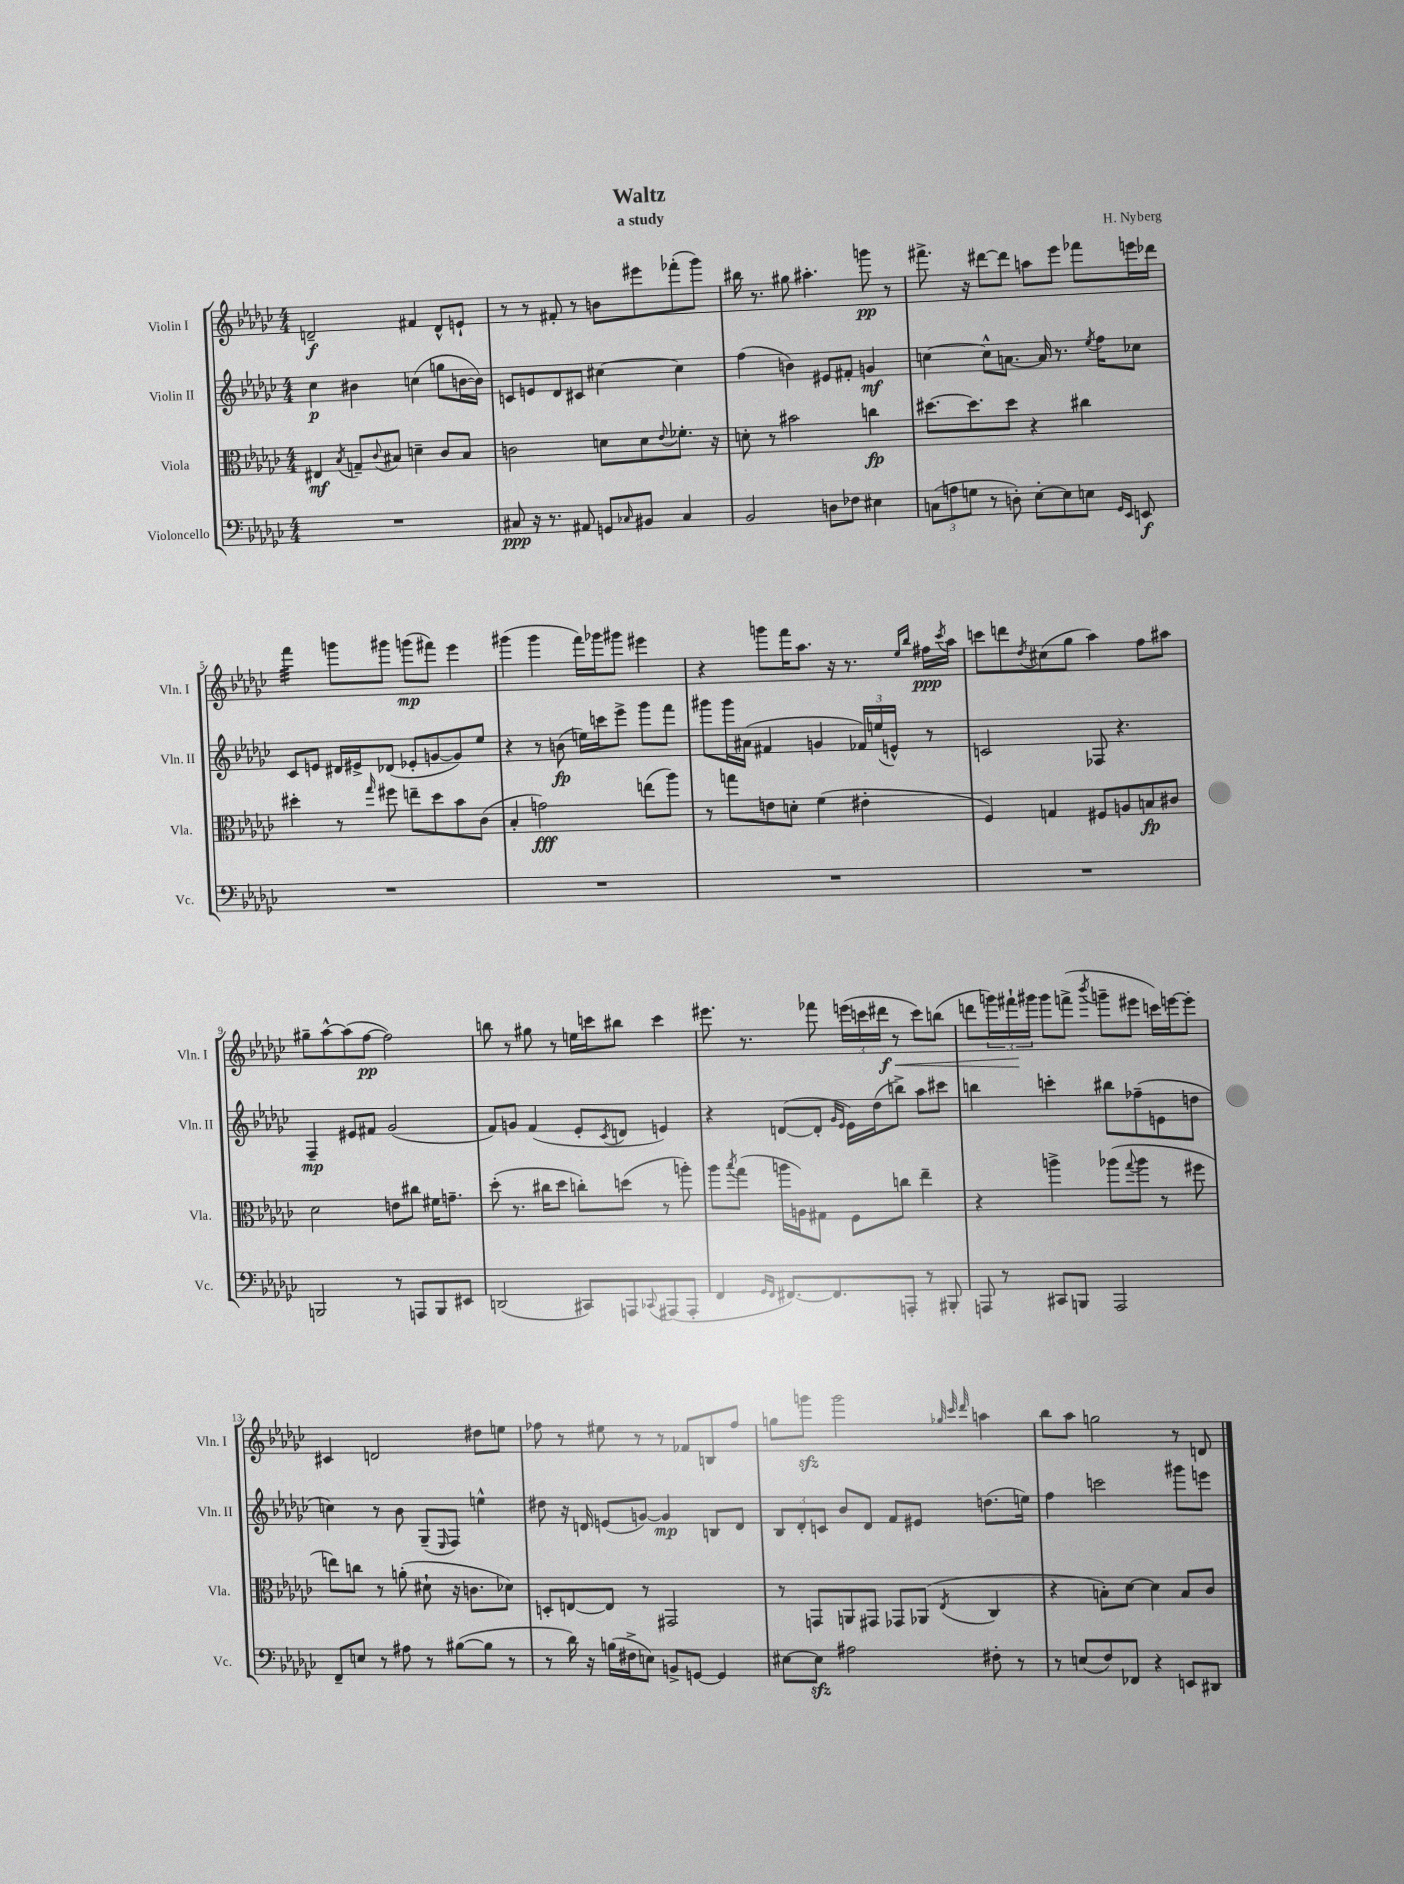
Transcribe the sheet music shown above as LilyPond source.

\header { title = "Waltz" composer = "H. Nyberg" subtitle = "a study" }
<<
\new StaffGroup <<
\new Staff = "s0" \with { instrumentName = "Violin I" shortInstrumentName = "Vln. I" } {
    \clef treble \key ges \major \numericTimeSignature \time 4/4
    d'2--\f fis'4 d'8-^ e'8-! |
    r8 r8 fis'8-. r8 b'8 eis'''8 fes'''8-.( ges'''8) |
    bis''16 r8. gis''8 ais''4.-. g'''8\pp r8 |
    fis'''8.-> r16 dis'''8~ dis'''8 a''8 ees'''8 fes'''8 e'''16 des'''16 |
    f'''4:32 g'''8 gis'''8 g'''8\mp( fis'''8) ees'''4 |
    gis'''4( gis'''4 f'''16) ges'''16 gis'''8 eis'''4 |
    r4 g'''8 f'''16 aes''8. r16 r8. \grace { ees''16 bes''16 } fis''16\ppp \acciaccatura { ces'''8 } aes''16 |
    c'''8 d'''8 \acciaccatura { des''8 } cis''8( ges''8 aes''4) f''8 ais''8 |
    gis''8-- aes''8~-^ aes''8( f''8~\pp f''2) |
    b''8 r8 gis''8 r8 e''16 c'''16 bis''8 c'''4 |
    eis'''8. r8. fes'''8 \tuplet 3/2 { e'''16( c'''16 dis'''16\f\< } r8 c'''8) b''8( |
    d'''8 \tuplet 3/2 { g'''16) fis'''16-!\! gis'''16 } gis'''8 f'''8->( \acciaccatura { bes'''8 } g'''8-- eis'''8 c'''16) e'''16~ e'''8-. |
    cis'4 d'2 dis''8 e''8 |
    fes''8 r8 eis''8 r8 r8 fes'8 b8 fes''8 |
    g''8 g'''8\sfz g'''2 \grace { ges''32 ces'''32 des'''32 } a''4 |
    bes''8 aes''8 g''2 r8 d'8 \bar "|." |
}
\new Staff = "s1" \with { instrumentName = "Violin II" shortInstrumentName = "Vln. II" } {
    \clef treble \key ges \major \numericTimeSignature \time 4/4
    ces''4\p bis'4 c''4( g''8 b'16~ b'16) |
    c'8 e'8 des'8 cis'8 cis''4~ cis''4 |
    f''4( b'4) eis'8 fis'8-. g'4\mf |
    c''4~ c''8-^ a'8.~ a'16 r8. \acciaccatura { ees''8 } f''16 ces''8 |
    ces'8 e'8 dis'16 eis'16-> des'8( ees'8-. g'8~ g'8) ees''8 |
    r4 r8 b'8\fp( e''16) c'''16 ees'''8-> ges'''8 f'''8 |
    gis'''8 gis'''16 ais'16( fis'4 g'4 \tuplet 3/2 { fes'16) e''16( e'16-^) } r8 |
    c'2 fes8 r4. |
    f4--\mp eis'8 fis'8 ges'2( |
    f'8) g'8 f'4( ees'8-. \acciaccatura { ces'8 } d'8 e'4) |
    r4 d'8~( d'8-. \grace { ges'16 ees'16 } ees'16) des''16( b''8->) aes''8 cis'''8 |
    b''4 c'''4-. bis''8 fes''8--( e'8 d''8 |
    c''4) r8 bes'8 ges8--( \grace { ees16 } f8) e''4-^ |
    dis''8 r16 d'16 e'8( g'8~) g'4\mp b8 d'8 |
    \tuplet 3/2 { bes8 des'8-. c'8 } bes'8 des'8 f'8 eis'8 d''8.( e''16) |
    f''4 c'''2 gis'''8 e'''8 \bar "|." |
}
\new Staff = "s2" \with { instrumentName = "Viola" shortInstrumentName = "Vla." } {
    \clef alto \key ges \major \numericTimeSignature \time 4/4
    eis4\mf \acciaccatura { bes8 } g8-- \appoggiatura { ces'8 } bis8 d'4-- ces'8 bis8 |
    c'2 d'8 d'8 \appoggiatura { ees'8 } fes'8.-. r16 |
    d'8-. r8 bis'2 c''4\fp |
    dis''8.~ dis''8. dis''8 r4 cis''4 |
    dis''4-. r8 \grace { ges''16 } fis''8 e''8-- dis''8 bes'8 ces'8( |
    bes4-. g'2\fff) e''8( aes''8) |
    r8 g''8 e'8 d'8-. f'4( eis'4-. |
    f4) g4 fis8 a8 b8\fp cis'8 |
    des'2 e'8 cis''8 fis'16 g'8.-- |
    des''8-.( r8. cis''16 des''8 c''8-.) d''8( r8 a''8-.) |
    aes''8 \acciaccatura { bes''8 } ges''8( a''16 a16) gis8 f8 c''8 ees''4-- |
    r4 a''4-> aes''8( \appoggiatura { ges''8 } aes''8 r8 fis''8 |
    e''8) c''8 r8 a'8-.( dis'8-! r16 c'8. des'8) |
    d8-. e8~ e8 r8 gis,2 |
    r8 g,8 a,8 gis,8 ges,8 aes,8( \acciaccatura { ees8 } ces4 |
    r4 b8-.) des'8~ des'4 b8 ces'8 \bar "|." |
}
\new Staff = "s3" \with { instrumentName = "Violoncello" shortInstrumentName = "Vc." } {
    \clef bass \key ges \major \numericTimeSignature \time 4/4
    R1 |
    cis8\ppp r16 r8. ais,8 g,8 \grace { ces16 } bis,8 ces4 |
    bes,2 d8 fes8 eis4 |
    \tuplet 3/2 { c8( a8 g8 } r8 d8-.) ees8~-. ees8 e8 \grace { ges,16 ees,16 } e,8\f |
    R1 |
    R1 |
    R1 |
    R1 |
    b,,2 r8 a,,8 b,,8 eis,8 |
    d,2( cis,8) a,,8 \appoggiatura { ces,8 } ais,,8( ais,,8-. |
    f,4 \grace { ges,16 f,16 } fis,8.~) fis,8. a,,8-. r8 bis,,8-. |
    a,,8 r8 cis,8 b,,8 a,,2 |
    f,8-- e8 r8 ais8 r8 bis8~( bis8 r8 |
    r8 des'16) r16 b16( fis16-> e8) b,8-> g,8~ g,4 |
    eis8~ eis8\sfz ais2 fis8-. r8 |
    r8 e8( f8) fes,8 r4 e,8 dis,8 \bar "|." |
}
>>
>>
